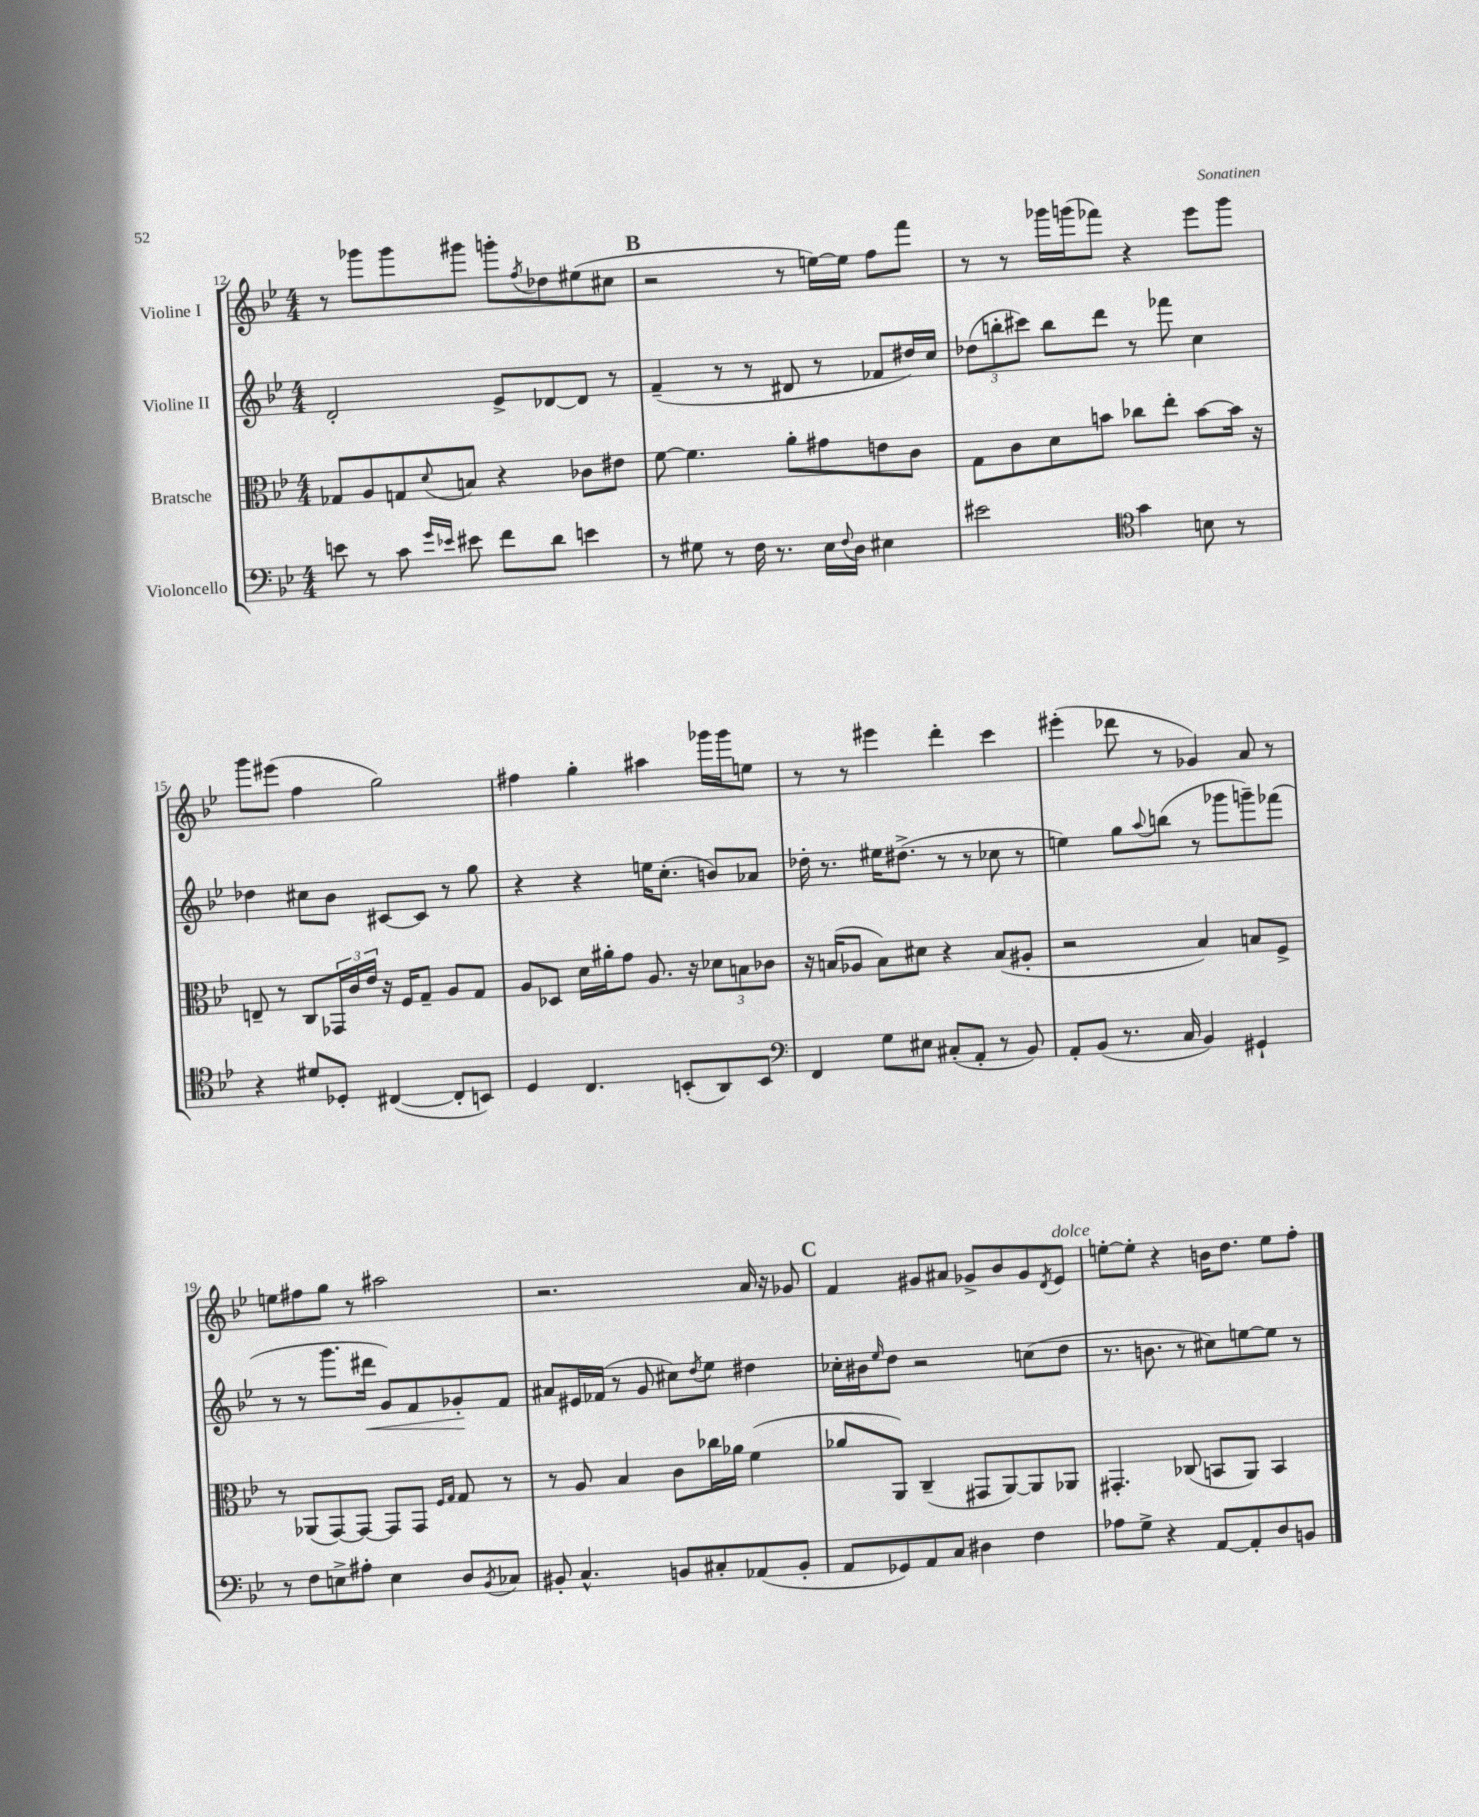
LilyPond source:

<<
\new StaffGroup <<
\new Staff = "s0" \with { instrumentName = "Violine I" } {
    \clef treble \key bes \major \numericTimeSignature \time 4/4
    r8 ges'''8 ges'''8 gis'''8 g'''8-. \acciaccatura { f''8 } des''8 eis''8( cis''8 |
    \mark \markup { \bold "B" } r2 r8 e''16~) e''16 f''8 f'''8 |
    r8 r8 ges'''16 g'''16( fes'''8) r4 ees'''8 g'''8 |
    g'''8 eis'''8( f''4 g''2) |
    fis''4 g''4-. ais''4 ges'''16 ges'''16 e''8 |
    r8 r8 eis'''4 d'''4-. c'''4 |
    eis'''4-.( des'''8 r8 ges'4) a'8 r8 |
    e''8 fis''8 g''8 r8 ais''2 |
    r2. a'16 r16 ges'8 |
    \mark \markup { \bold "C" } f'4 gis'8 ais'8 ges'8-> bes'8 ges'8 \acciaccatura { d'8 } ees'8^\markup { \italic "dolce" } |
    e''8~-. e''8-. r4 b'16 d''8. e''8 f''8-. \bar "|." |
}
\new Staff = "s1" \with { instrumentName = "Violine II" } {
    \clef treble \key bes \major \numericTimeSignature \time 4/4
    d'2-. ees'8-> des'8~ des'8 r8 |
    \mark \markup { \bold "B" } f'4--( r8 r8 dis'8 r8 fes'8 dis''16) c''16 |
    \tuplet 3/2 { des''8( b''8-. cis'''8) } b''8 d'''8 r8 fes'''8 c''4 |
    des''4 cis''8 bes'8 cis'8~ cis'8 r8 g''8 |
    r4 r4 e''16 c''8.-.( b'8) aes'8 |
    des''16-. r8. eis''16 dis''8.->( r8 r8 ces''8 r8 |
    e''4) g''8 \appoggiatura { a''8 } b''8( r8 ges'''8 g'''8--) fes'''8( |
    r8 r8 g'''8. dis'''16\< g'8) f'8 ges'8-.\! f'8 |
    ais'8 eis'16 fes'16( r8 g'8 cis''8) \acciaccatura { d''8 } ees''8 dis''4 |
    \mark \markup { \bold "C" } ces''16-. bis'16 \grace { ees''16 } d''8 r2 c''8( d''8 |
    r8. b'8. r8 cis''8) e''8~ e''8 r8 \bar "|." |
}
\new Staff = "s2" \with { instrumentName = "Bratsche" } {
    \clef alto \key bes \major \numericTimeSignature \time 4/4
    ges8 a8 g8 \appoggiatura { d'8 } b8 r4 ces'8 eis'8 |
    \mark \markup { \bold "B" } f'8~ f'4. a'8-. gis'8 e'8 c'8 |
    g8 c'8 d'8 b'8 ces''8 ees''8-. b'8~ b'16 r16 |
    e8-- r8 c8 \tuplet 3/2 { ges,16 c'16 ees'16 } r16 f16 g8-- a8 g8 |
    a8 des8 d'16 ais'16-. g'8 a8. r16 \tuplet 3/2 { des'8 b8 ces'8 } |
    r16 b16( aes8 b8) dis'8 r4 b8( ais8-. |
    r2 bes4) b8 f8-> |
    r8 aes,8( g,8~) g,8~ g,8 g,8 \grace { f16 g16 } g8 r8 |
    r8 a8 bes4 c'8 ces''16 aes'16 f'4( |
    \mark \markup { \bold "C" } aes'8 a,8) c4--( gis,8 a,8~) a,8 aes,8 |
    gis,4.-. ces8( b,8 a,8) b,4 \bar "|." |
}
\new Staff = "s3" \with { instrumentName = "Violoncello" } {
    \clef bass \key bes \major \numericTimeSignature \time 4/4
    e'8 r8 c'8 \grace { g'16 ees'16 } eis'8 f'8 d'8 e'4 |
    \mark \markup { \bold "B" } r8 gis8 r8 f16 r8. ees16 \appoggiatura { f8 } d16 eis4 |
    eis'2 \clef tenor g'4 b8 r8 |
    r4 dis'8 des8-. cis4~( cis8-. b,8) |
    d4 c4. b,8-.( a,8) b,8 |
    \clef bass f,4 g8 eis8 cis8-.( a,8-. r8 bes,8) |
    a,8-. bes,8( r8. c16 bes,4) gis,4-! |
    r8 f8 e8-> ais8-. e4 d8 \acciaccatura { bes,8 } ces8 |
    bis,8-. c4.-^ b,8 cis8-. aes,8( b,8-. |
    \mark \markup { \bold "C" } a,8 ges,8) a,8 c8 dis4 f4 |
    aes8 g8-> r4 a,8~ a,8-. d8 b,8 \bar "|." |
}
>>
>>
\layout { \context { \Score currentBarNumber = #12 } }
